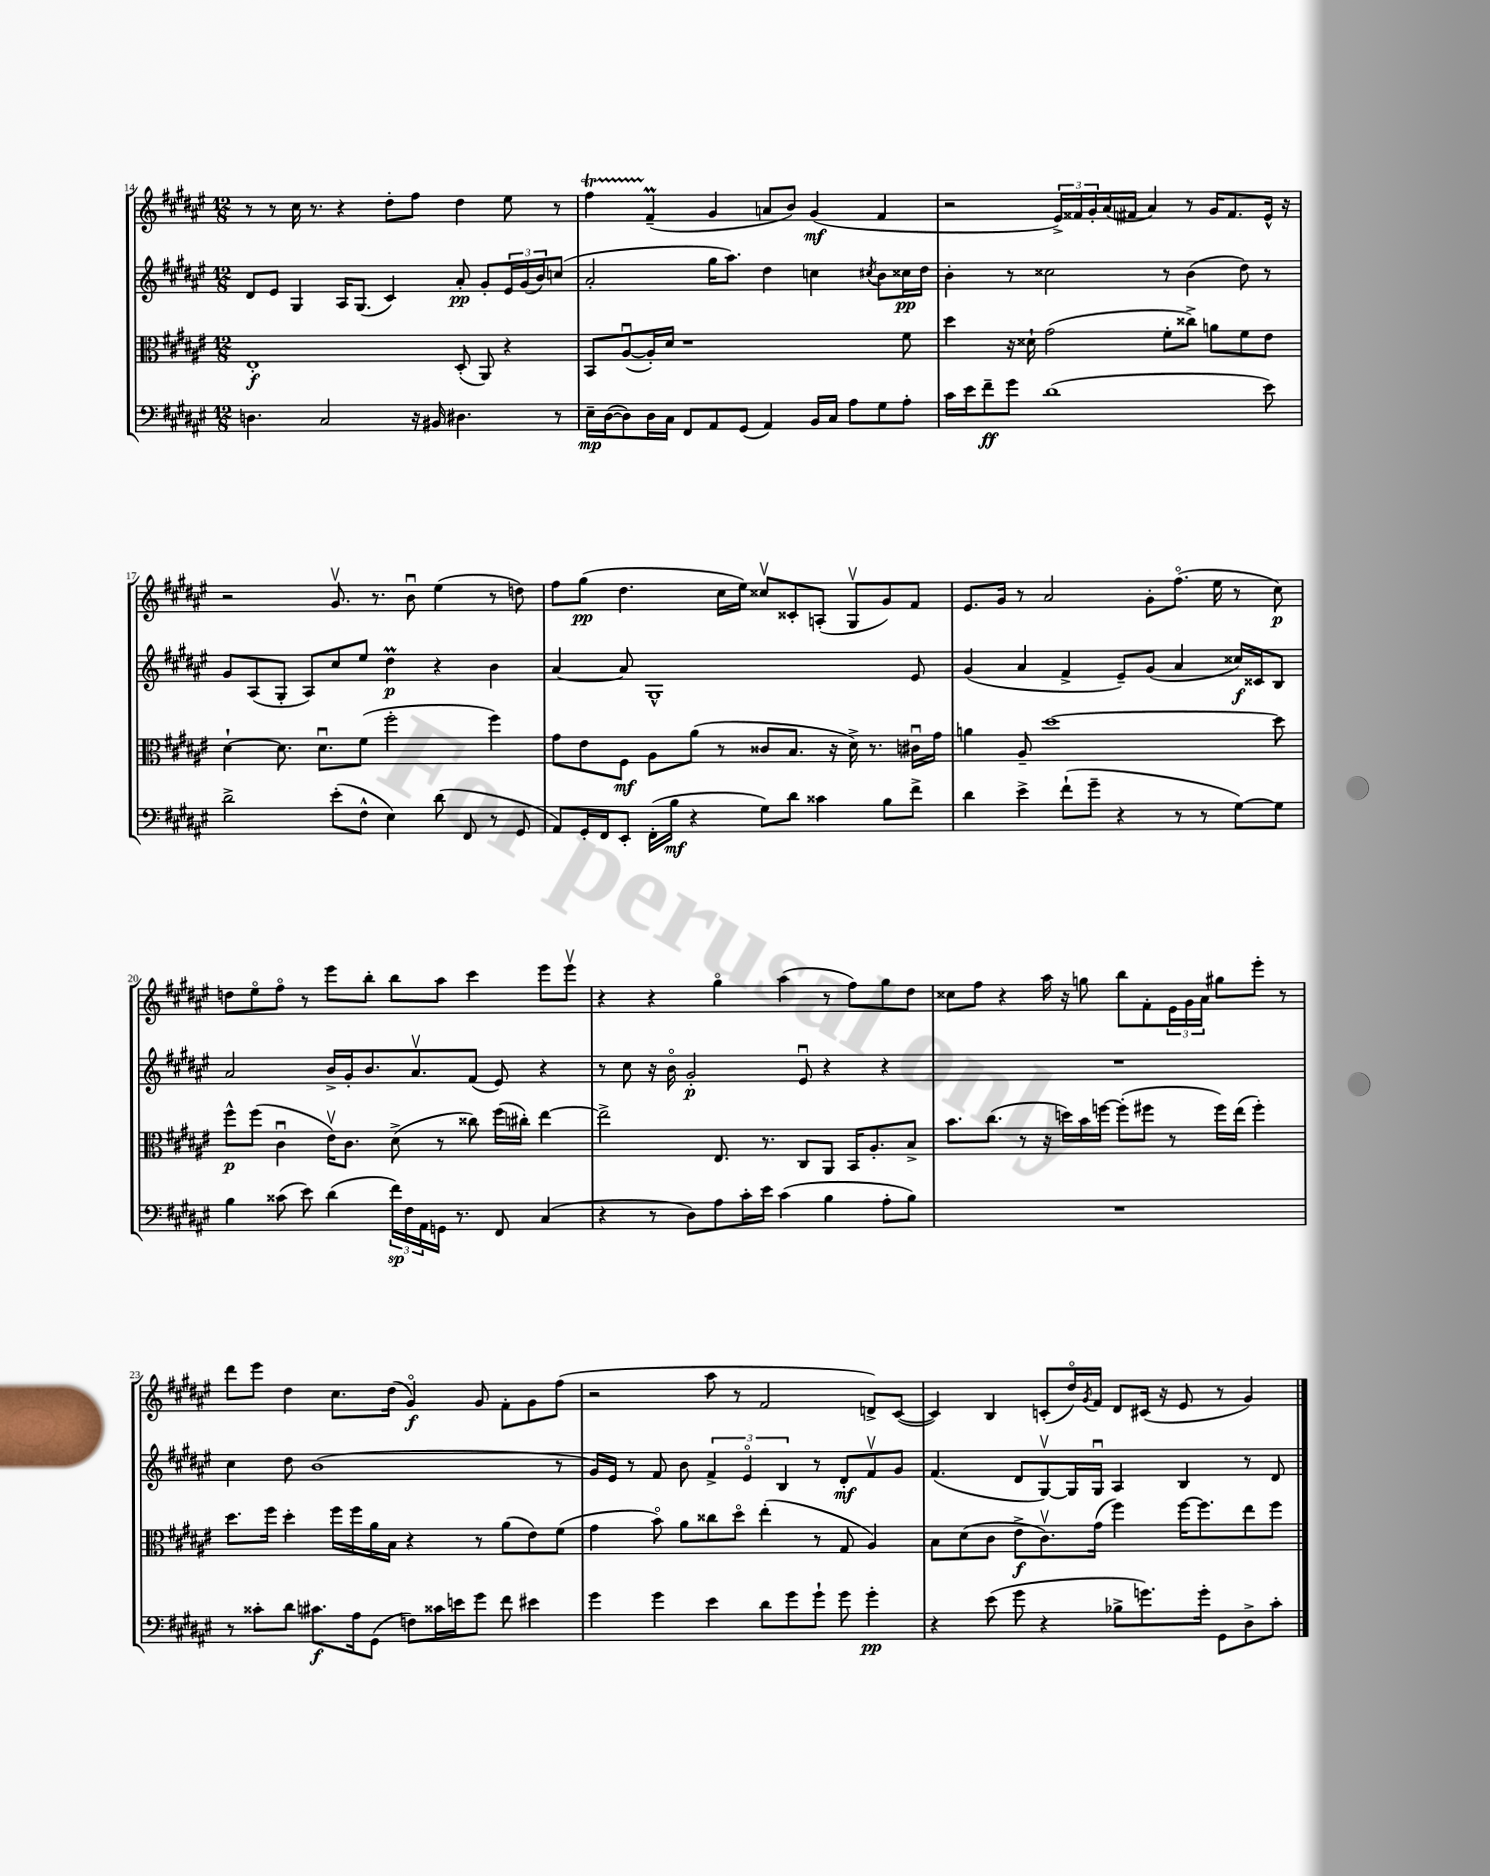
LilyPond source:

<<
\new StaffGroup <<
\new Staff = "s0" {
    \clef treble \key fis \major \numericTimeSignature \time 12/8
    r8 r8 cis''16 r8. r4 dis''8-. fis''8 dis''4 eis''8 r8 |
    fis''4\startTrillSpan fis'4--\prall\stopTrillSpan( gis'4 a'8 b'8) gis'4\mf( fis'4 |
    r2 \tuplet 3/2 { eis'16->) fisis'16 gis'16-. } ais'16( fis'16 ais'4) r8 gis'16 fis'8. eis'16-^ r16 |
    r2 gis'8.\upbow r8. b'8\downbow eis''4( r8 d''8) |
    fis''8 gis''8\pp( dis''4. cis''16 eis''16) cisis''8\upbow cisis'8-. a8-.( gis8\upbow gis'8) fis'8 |
    eis'8. gis'16 r8 ais'2 gis'8-. fis''8.\flageolet( eis''16 r8 cis''8\p) |
    d''8 eis''8\flageolet fis''8\flageolet r8 eis'''8 b''8-. b''8 ais''8 cis'''4 eis'''8 eis'''8\upbow |
    r4 r4 gis''4\flageolet ais''4( r8 fis''8) gis''8 dis''8 |
    cisis''8 fis''8 r4 ais''16 r16 g''8 b''8 fis'8-. \tuplet 3/2 { eis'16 gis'16 ais'16 } gis''8 eis'''8-. r8 |
    dis'''8 eis'''8 dis''4 cis''8. dis''16( gis'4\flageolet\f) gis'8 fis'8-. gis'8 fis''8( |
    r2 ais''8 r8 fis'2 d'8->) cis'8~( |
    cis'4) b4 c'8-.( dis''16\flageolet) \acciaccatura { gis'8 } fis'16 dis'8 cis'16( r16 eis'8 r8 gis'4) \bar "|." |
}
\new Staff = "s1" {
    \clef treble \key fis \major \numericTimeSignature \time 12/8
    dis'8 eis'8 gis4 ais16 gis8.( cis'4) ais'8-.\pp gis'8-. \tuplet 3/2 { eis'16 gis'16( b'16) } c''8( |
    ais'2-. gis''16 ais''8.) dis''4 c''4 \acciaccatura { cis''8 } b'8 cisis''16\pp dis''16 |
    b'4-. r8 cisis''2 r8 b'4( dis''8) r8 |
    gis'8 ais8( gis8-. ais8) cis''8 eis''8 dis''4\prall\p r4 b'4 |
    ais'4~ ais'8 gis1-^ eis'8 |
    gis'4( ais'4 fis'4-> eis'8--) gis'8( ais'4 cisis''16\f) cisis'16 b8 |
    ais'2 b'16-> gis'16-. b'8. ais'8.\upbow fis'8( eis'8) r4 |
    r8 cis''8 r16 b'16\flageolet gis'2-.\p eis'8\downbow r4 r4 |
    R1. |
    cis''4 dis''8 b'1( r8 |
    gis'16) eis'16 r8 fis'8 b'8 \tuplet 3/2 { fis'4-> eis'4\flageolet b4 } r8 dis'8-.\mf fis'8\upbow gis'8 |
    fis'4.( dis'8 gis8~\upbow) gis16 gis16\downbow ais4 b4 r8 dis'8 \bar "|." |
}
\new Staff = "s2" {
    \clef alto \key fis \major \numericTimeSignature \time 12/8
    eis1-.\f dis8-.( ais,8) r4 |
    b,8 ais8~\downbow( ais16-.) dis'16 r1 fis'8 |
    dis''4 r16 disis'16-! gis'2( fis'8-. cisis''8->) a'8 fis'8 eis'8 |
    dis'4~-! dis'8. dis'8.\downbow fis'8( fis''2-. fis''4) |
    gis'8 eis'8 fis8\mf ais8 ais'8( r8 cisis'8 b8. r16 dis'16->) r8. cis'16\downbow gis'16 |
    a'4 ais8-- dis''1~ dis''8 |
    fis''8-^\p fis''8( cis'4\downbow eis'16\upbow) cis'8. dis'8->( r8 cisis''8) fis''16( cis''16-.) eis''4~ |
    eis''2-> eis8. r8. cis8 ais,8 b,16 ais8.-. b8-> |
    b'8. cis''8.( r8 r16 d''16) b'16 f''16~ f''8-.( fis''8 r8 fis''16) eis''16( fis''4-.) |
    dis''8. fis''16 dis''4-. fis''16 fis''16 ais'16 b16 r4 r8 ais'8( eis'8) fis'8( |
    gis'4 b'8\flageolet) ais'8 cisis''8 dis''8\flageolet eis''4-.( r8 gis8 ais4) |
    b8 dis'8( cis'8 eis'8->\f cis'8.\upbow) gis'16( fis''4) fis''16~ fis''8. eis''8 fis''8 \bar "|." |
}
\new Staff = "s3" {
    \clef bass \key fis \major \numericTimeSignature \time 12/8
    d4. cis2 r16 bis,16 dis4. r8 |
    eis16--\mp dis16~( dis8) dis16 cis16 fis,8 ais,8 gis,8( ais,4) b,16 cis16 ais8 gis8 ais8-. |
    cis'16 eis'16 fis'8--\ff gis'8 dis'1( eis'8) |
    dis'2-> eis'8-.( fis8-^ eis4) dis'8( fis,8 r8 gis,8 |
    ais,8) gis,16-. fis,16 eis,8-. fis,16-.( b16\mf r4 gis8) dis'8 cisis'4 b8 fis'8-> |
    dis'4 eis'4-> fis'8-!( gis'8-- r4 r8 r8 gis8~) gis8 |
    b4 cisis'8( eis'8) dis'4( \tuplet 3/2 { fis'16\sp) fis16 ais,16 } g,16 r8. fis,8 cis4( |
    r4 r8 dis8) ais8 cis'16-. eis'16 cis'4( b4 ais8-. b8) |
    R1. |
    r8 cisis'8-. dis'8 cis'8.\f ais16 gis,8( f8) cisis'16 e'16 gis'8 fis'8 eis'4 |
    gis'4 gis'4 eis'4 dis'8 gis'8 gis'8-! gis'8 gis'4-.\pp |
    r4 eis'8( gis'8 r4 bes8-> g'8.) g'16-. gis,8 dis8-> cis'8-. \bar "|." |
}
>>
>>
\layout { \context { \Score currentBarNumber = #14 } }
